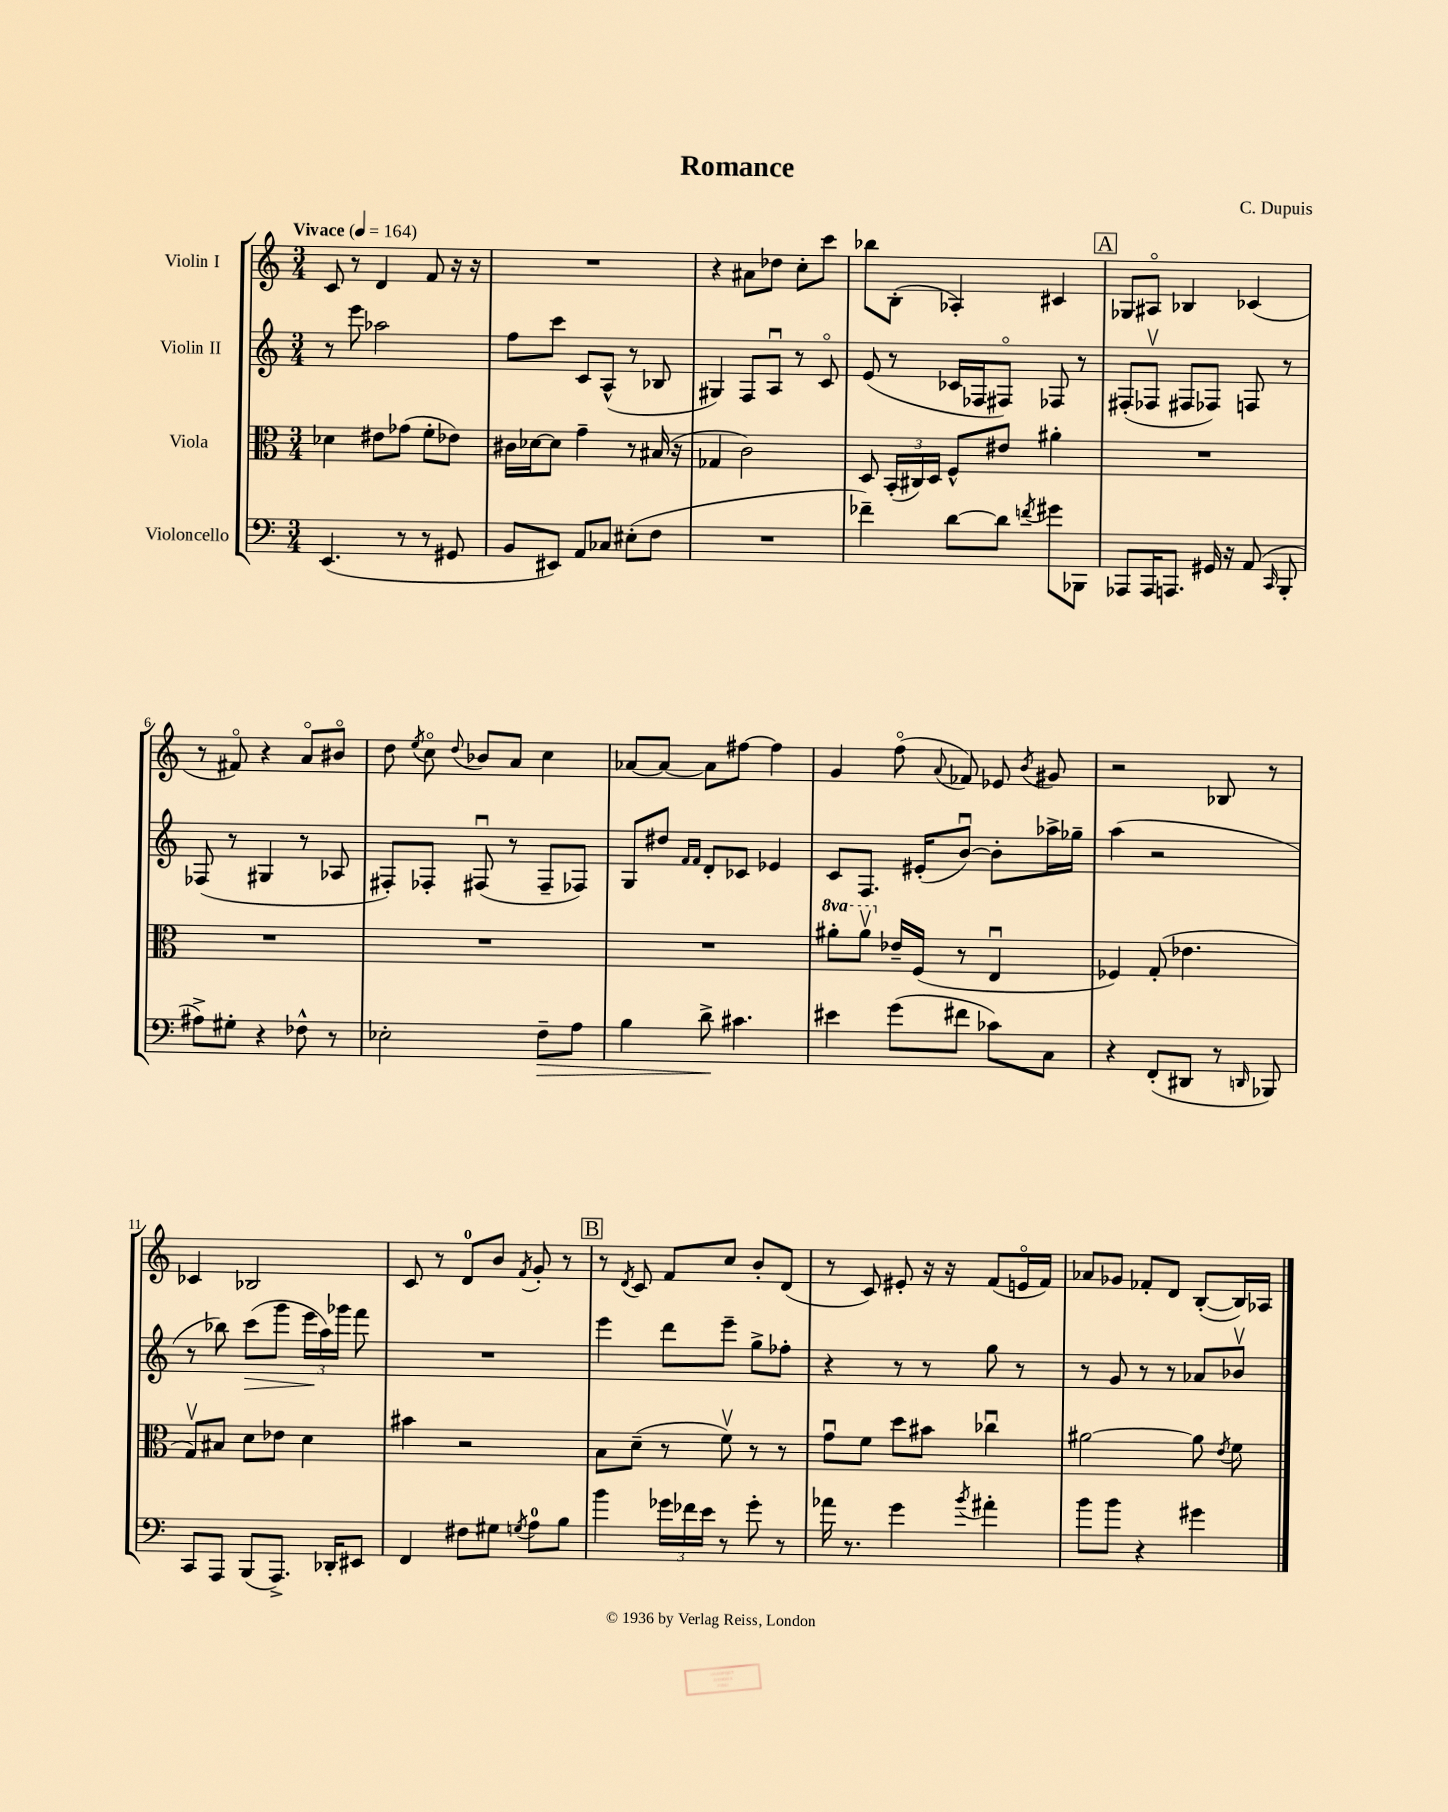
\header { title = "Romance" composer = "C. Dupuis" }
<<
\new StaffGroup <<
\new Staff = "s0" \with { instrumentName = "Violin I" } {
    \clef treble \key c \major \numericTimeSignature \time 3/4 \tempo "Vivace" 4 = 164
    \autoBeamOff c'8 r8 d'4 f'8 r16 r16 |
    R2. |
    r4 ais'8[ des''8] c''8[-. c'''8] |
    bes''8[ b8]-.( aes4-.) cis'4 |
    \mark \markup { \box "A" } ges8[ ais8]\flageolet bes4 ces'4( |
    r8 fis'8\flageolet) r4 a'8[\flageolet bis'8]\flageolet |
    d''8 \acciaccatura { e''8 } c''8\flageolet \appoggiatura { d''8 } bes'8[ a'8] c''4 |
    aes'8[~ aes'8]~ aes'8[ fis''8]~ fis''4 |
    g'4 f''8\flageolet( \appoggiatura { a'8 } fes'8) ees'8 \acciaccatura { b'8 } gis'8 |
    r2 bes8 r8 |
    ces'4 bes2 |
    c'8 r8 d'8[-0 b'8] \acciaccatura { f'8 } g'8-. r8 |
    \mark \markup { \box "B" } r8 \acciaccatura { d'8 } c'8 f'8[ c''8] b'8[-. d'8]( |
    r8 c'8) eis'8-. r16 r16 f'8[( e'16\flageolet f'16]) |
    aes'8[ ges'8] fes'8[-. d'8] b8[~-.( b16) aes16] \bar "|." |
}
\new Staff = "s1" \with { instrumentName = "Violin II" } {
    \clef treble \key c \major \numericTimeSignature \time 3/4
    \autoBeamOff r8 e'''8 aes''2 |
    f''8[ c'''8] c'8[ a8]-^( r8 bes8 |
    gis4) f8[ a8]\downbow r8 c'8\flageolet |
    e'8( r8 ces'16[ fes16 fis8]\flageolet) fes8 r8 |
    \mark \markup { \box "A" } fis8[-.( fes8]\upbow fis8[ fes8]) f8 r8 |
    fes8( r8 gis4 r8 aes8 |
    fis8[-.) fes8]-. fis8\downbow( r8 fis8[-- fes8]) |
    g8[ dis''8] \grace { f'16[ f'16] } d'8[-. ces'8] ees'4 |
    c'8[ f8.] eis'16[-.( b'8]~\downbow) b'8[-. aes''16-> ges''16]-- |
    a''4( r2 |
    r8 bes''8) c'''8[\>( g'''8] \tuplet 3/2 { e'''16[\! a''16) ges'''16] } f'''8 |
    R2. |
    \mark \markup { \box "B" } e'''4 d'''8[ e'''8]-- g''8[-> fes''8]-. |
    r4 r8 r8 g''8 r8 |
    r8 g'8 r8 r8 aes'8[ bes'8]\upbow \bar "|." |
}
\new Staff = "s2" \with { instrumentName = "Viola" } {
    \clef alto \key c \major \numericTimeSignature \time 3/4 \set Staff.ottavationMarkups = #ottavation-simple-ordinals
    \autoBeamOff des'4 eis'8[ ges'8]( f'8[-. ees'8]) |
    cis'16[ des'16~ des'8] g'4-- r8 bis16( r16 |
    ges4 c'2) |
    d8 \tuplet 3/2 { b,16[-.( cis16) d16] } f8[-^ eis'8] ais'4-. |
    \mark \markup { \box "A" } R2. |
    R2. |
    R2. |
    R2. |
    \ottava #1 ais''8[-. ais''8]\upbow \ottava #0 ees'16[-- f16]( r8 e4\downbow |
    fes4) g8-.( ees'4. |
    g8[\upbow) bis8] d'8[ ees'8] d'4 |
    bis'4 r2 |
    \mark \markup { \box "B" } b8[ d'8]--( r8 f'8\upbow) r8 r8 |
    g'8[\downbow f'8] d''8[ bis'8] ces''4\downbow |
    ais'2~ ais'8 \acciaccatura { e'8 } f'8 \bar "|." |
}
\new Staff = "s3" \with { instrumentName = "Violoncello" } {
    \clef bass \key c \major \numericTimeSignature \time 3/4
    \autoBeamOff e,4.( r8 r8 gis,8 |
    b,8[ eis,8]) a,8[ ces8] eis8[-.( f8] |
    R2. |
    fes'4--) d'8[~ d'8] \acciaccatura { f'8 } gis'8[ bes,,8] |
    \mark \markup { \box "A" } aes,,8[ aes,,16 a,,8.] gis,16 r16 a,8( \grace { c,16 } b,,8-. |
    ais8[->) gis8]-. r4 fes8-^ r8 |
    ees2-. f8[--\> a8] |
    b4 d'8->\! cis'4. |
    eis'4 g'8[( fis'8] ces'8[) c8] |
    r4 f,8[-.( dis,8] r8 \grace { d,16 } bes,,8) |
    c,8[ a,,8] b,,8[( a,,8.]->) des,16[-. eis,8] |
    f,4 fis8[ gis8] \acciaccatura { g8 } a8[-0 b8] |
    \mark \markup { \box "B" } b'4 \tuplet 3/2 { ges'16[ fes'16 e'16] } r8 ges'8-. r8 |
    aes'16 r8. g'4 \acciaccatura { b'8 } ais'4-. |
    b'8[ b'8] r4 gis'4 \bar "|." |
}
>>
>>
